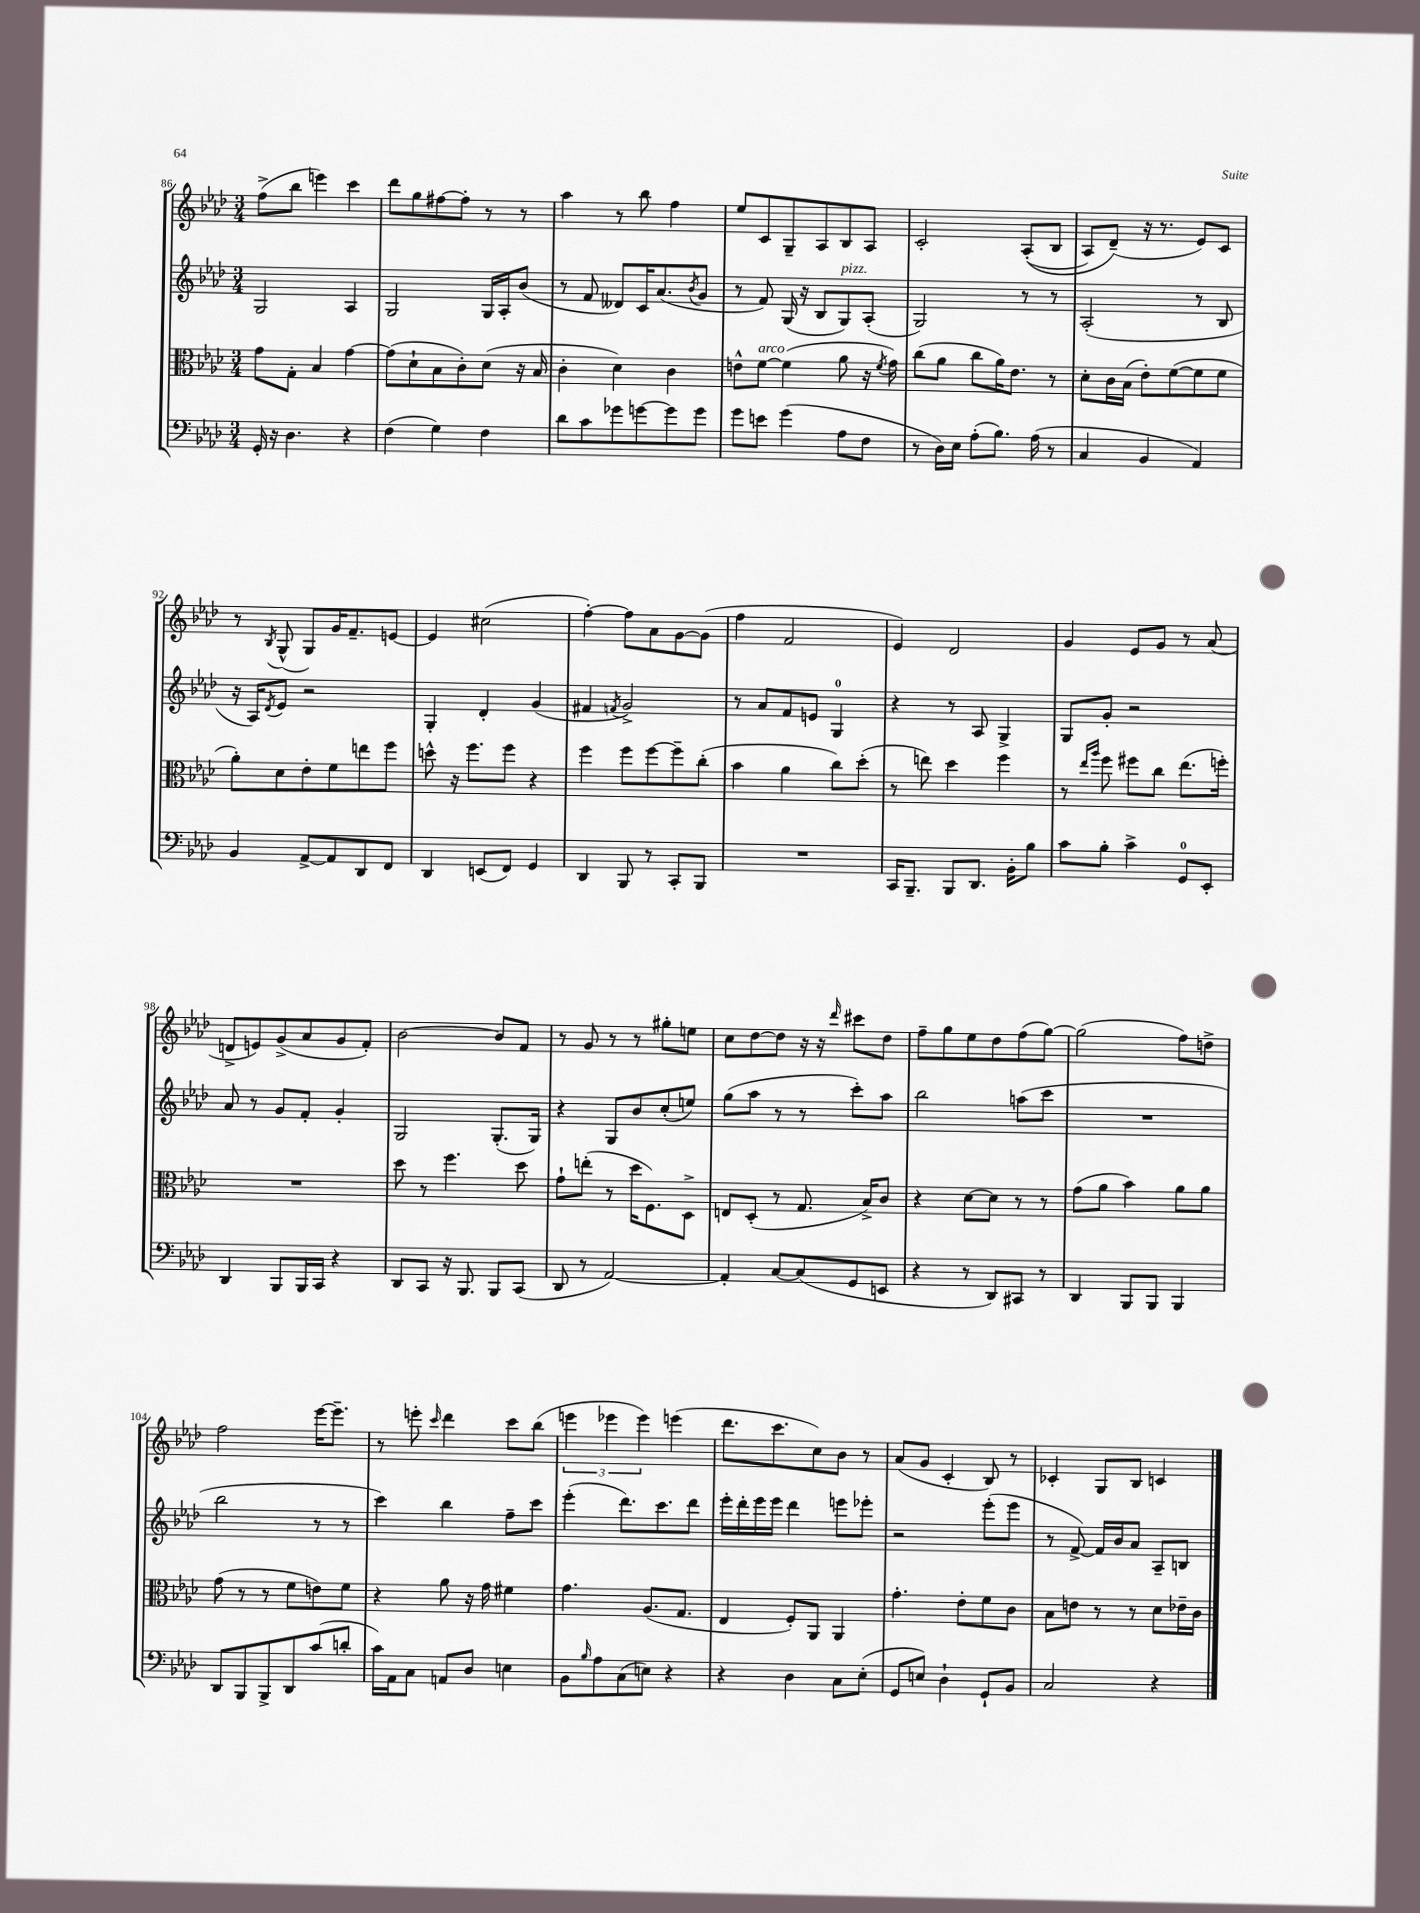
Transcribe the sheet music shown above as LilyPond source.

<<
\new StaffGroup <<
\new Staff = "s0" {
    \clef treble \key aes \major \numericTimeSignature \time 3/4
    f''8->( bes''8 e'''4) c'''4 |
    des'''8 g''8 fis''8~ fis''8-. r8 r8 |
    aes''4 r8 bes''8 f''4 |
    ees''8 c'8 g8-- aes8 bes8 aes8 |
    c'2-. aes8-.(\( bes8 |
    aes8) des'8--(\) r16 r8. ees'8) c'8 |
    r8 \acciaccatura { bes8 } g8-^( g8) g'16 f'8.-- e'8~ |
    e'4 cis''2( |
    f''4~-.) f''8 aes'8 g'8~ g'8( |
    f''4 f'2 |
    ees'4) des'2 |
    g'4 ees'8 g'8 r8 aes'8( |
    d'8-> e'8) g'8->( aes'8 g'8 f'8-.) |
    bes'2~ bes'8 f'8 |
    r8 g'8 r8 r8 gis''8-. e''8 |
    c''8 des''8~ des''8 r16 r16 \grace { des'''16 } cis'''8 des''8 |
    f''8-- g''8 ees''8 des''8 f''8( g''8~) |
    g''2( f''8) d''8-> |
    f''2 ees'''16~ ees'''8.-- |
    r8 e'''8-. \grace { c'''16 } des'''4 c'''8 bes''8( |
    \tuplet 3/2 { e'''4 ees'''4 ees'''4) } e'''4( |
    des'''8. c'''8. c''8) bes'8 r8 |
    aes'8( g'8 c'4-. bes8) r8 |
    ces'4-. g8 bes8 c'4 \bar "|." |
}
\new Staff = "s1" {
    \clef treble \key aes \major \numericTimeSignature \time 3/4
    g2 aes4 |
    g2 g16 aes16-. bes'8( |
    r8 f'8 deses'8) c'16 aes'8.( \acciaccatura { bes'8 } g'8 |
    r8 f'8) g16( r16 bes8 g8^\markup { \italic "pizz." }) aes8-.( |
    g2) r8 r8 |
    aes2-.( r8 bes8 |
    r16 aes16) \acciaccatura { des'8 } ees'8 r2 |
    g4-. des'4-. g'4( |
    fis'4 \acciaccatura { f'8 } g'2->) |
    r8 aes'8 f'8 e'8 g4-0 |
    r4 r8 aes8 g4-> |
    g8 g'8-. r2 |
    aes'8 r8 g'8 f'8-. g'4-. |
    g2 g8.-.( g16) |
    r4 g8 bes'8 c''8-.( e''8) |
    g''8( aes''8 r8 r8 c'''8-.) aes''8 |
    bes''2 a''8( c'''8 |
    R2. |
    bes''2 r8 r8 |
    c'''4) bes''4 f''8-- c'''8 |
    ees'''4-.( des'''8.) c'''8. des'''8 |
    ees'''16-. des'''16-. ees'''16 ees'''16 des'''4 e'''8 ees'''8-. |
    r2 ees'''8-.( ees'''8 |
    r8 f'8~->) f'16 bes'16 aes'8 aes8-- b8 \bar "|." |
}
\new Staff = "s2" {
    \clef alto \key aes \major \numericTimeSignature \time 3/4
    g'8 g8-. bes4 g'4~ |
    g'8( des'8-! bes8 c'8-.) des'8( r16 bes16 |
    c'4-. des'4) c'4 |
    e'8-^ f'8~^\markup { \italic "arco" } f'4( aes'8 r16 \acciaccatura { f'8 } g'16) |
    c''8( aes'8 c''8 aes'16) ees'8. r8 |
    des'8-. c'16 bes16( ees'8-.) f'8~( f'8 f'8 |
    aes'8-.) des'8 ees'8-. f'8 e''8 f''8 |
    d''8-^ r16 f''8. f''8 r4 |
    f''4 f''8 f''8~ f''8-- c''8-.( |
    bes'4 aes'4 c''8) des''8-.( |
    r8 e''8) des''4 f''4 |
    r8 \grace { ees''16 aes''16 } f''8 fis''8 c''8 ees''8.( f''16-.) |
    R2. |
    des''8 r8 f''4. des''8 |
    g'8-! e''8-.( r8 des''16 f8.) des8-> |
    e8 des8-.( r8 g8. bes16->) c'8 |
    r4 des'8~ des'8 r8 r8 |
    g'8( aes'8 bes'4) aes'8 aes'8 |
    g'8( r8 r8 f'8 e'8) f'8 |
    r4 aes'8 r16 g'16 fis'4 |
    g'4. aes8.( g8. |
    ees4 f8-.) aes,8 aes,4 |
    g'4.-. ees'8-. f'8 c'8 |
    bes8 e'8 r8 r8 des'8 ees'16-- c'16 \bar "|." |
}
\new Staff = "s3" {
    \clef bass \key aes \major \numericTimeSignature \time 3/4
    g,16-. r16 des4. r4 |
    f4( g4) f4 |
    des'8 c'8 ges'8 g'8~ g'8 g'8 |
    g'8 e'8 g'4( aes8 f8 |
    r8 des16) ees16 aes8-.( bes8.) aes16( r8 |
    c4 bes,4 aes,4) |
    bes,4 aes,8~-> aes,8 des,8 f,8 |
    des,4 e,8( f,8) g,4 |
    des,4 bes,,8 r8 c,8-. bes,,8 |
    R2. |
    c,16 bes,,8.-- bes,,8 des,8. bes,16-. bes8 |
    c'8 bes8-. c'4-> g,8-0 ees,8-. |
    des,4 bes,,8 bes,,16 c,16 r4 |
    des,8 c,8 r16 bes,,8. bes,,8 c,8( |
    des,8 r8 aes,2~) |
    aes,4-. c8~ c8( g,8 e,8 |
    r4 r8 des,8) cis,8 r8 |
    des,4 bes,,8 bes,,8 bes,,4 |
    des,8 bes,,8 bes,,8-> des,8 c'8( d'8-. |
    c'16) aes,16 c8 a,8 des8 e4 |
    bes,8 \grace { bes16 } aes8 c8( e8) r4 |
    r4 des4 c8 ees8-.( |
    g,8 e8) des4-! g,8-! bes,8 |
    c2 r4 \bar "|." |
}
>>
>>
\layout { \context { \Score currentBarNumber = #86 } }
